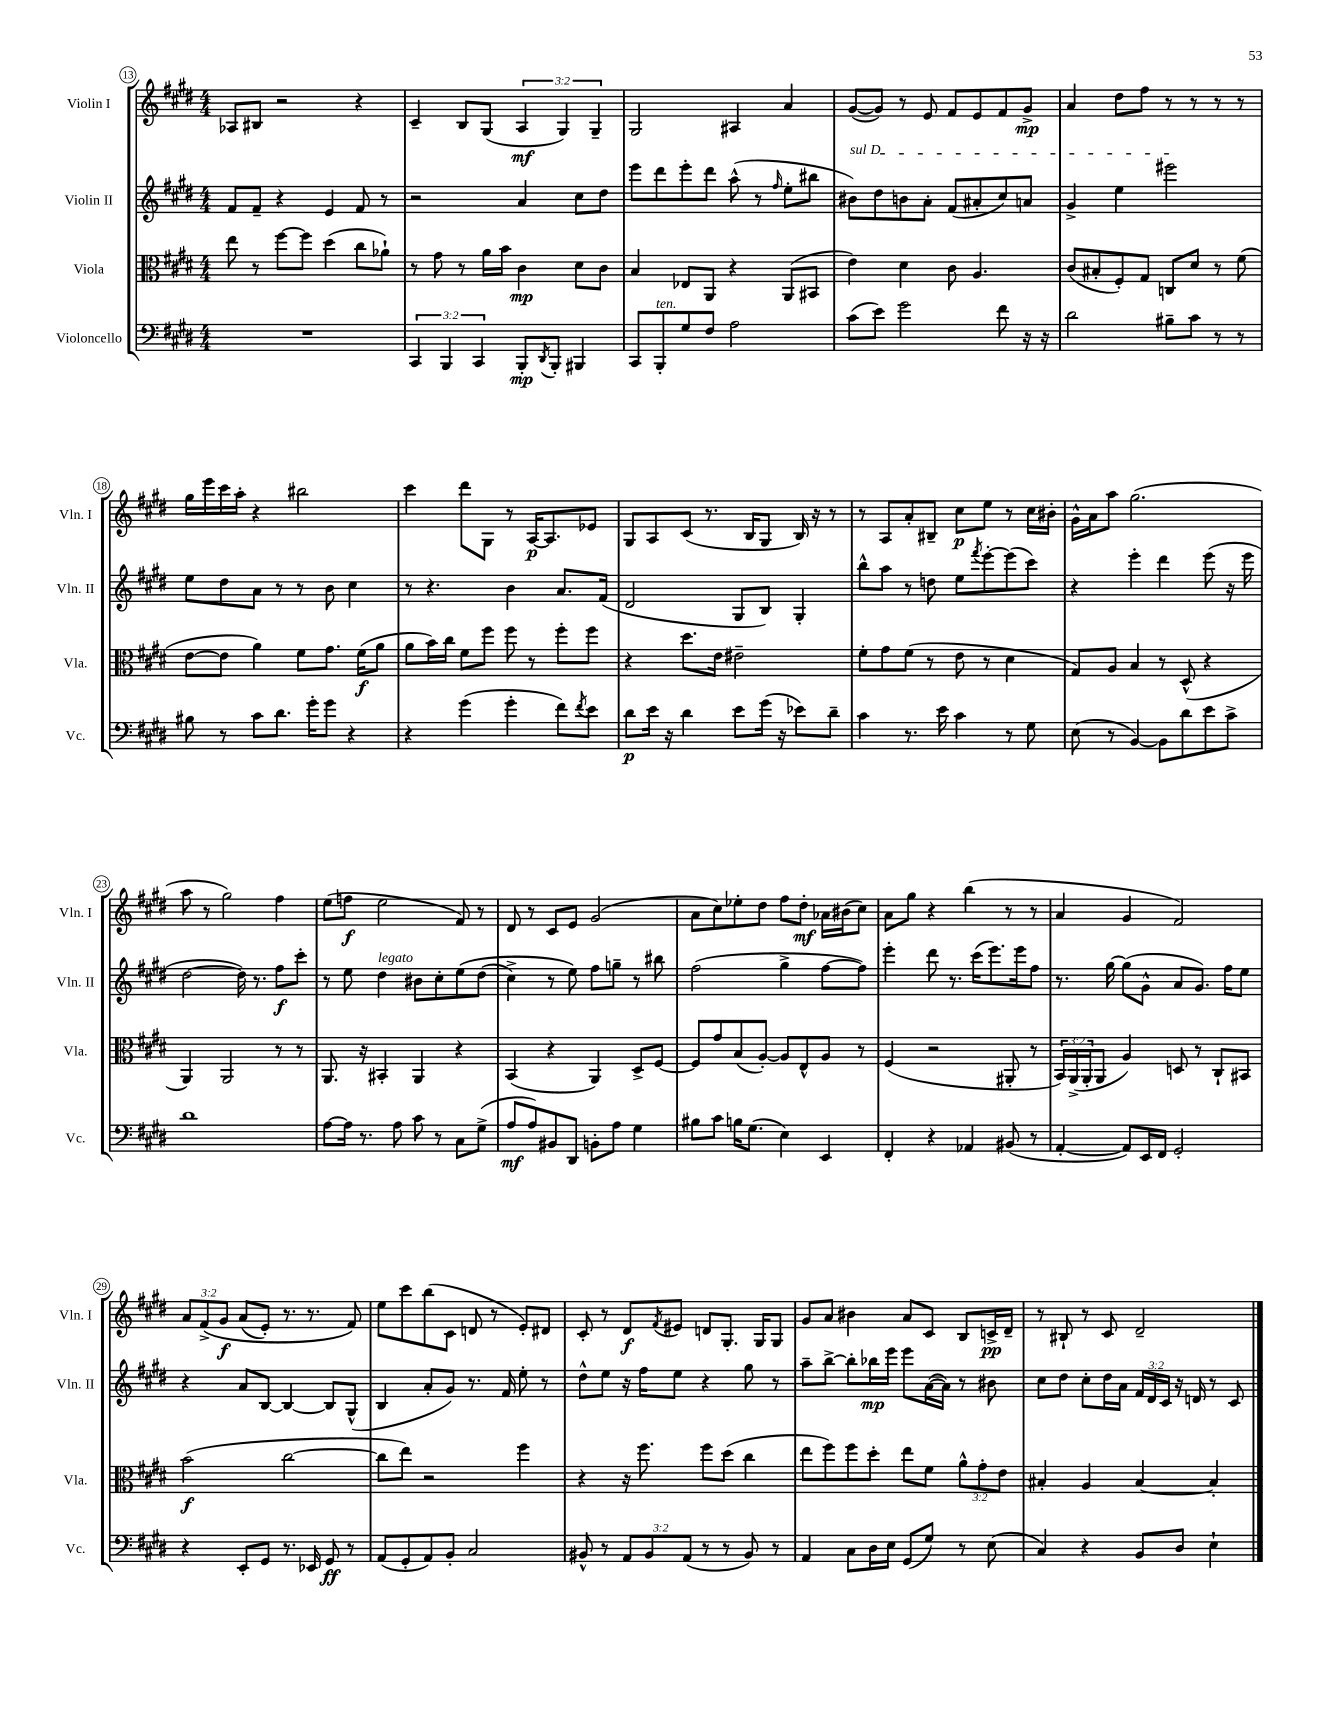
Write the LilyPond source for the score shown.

<<
\new StaffGroup <<
\new Staff = "s0" \with { instrumentName = "Violin I" shortInstrumentName = "Vln. I" } {
    \clef treble \key e \major \numericTimeSignature \time 4/4 \override Staff.TupletNumber.text = #tuplet-number::calc-fraction-text
    aes8 bis8 r2 r4 |
    cis'4-- b8 gis8( \tuplet 3/2 { a4\mf gis4) gis4-- } |
    gis2 ais4 a'4 |
    gis'8~( gis'8) r8 e'8 fis'8 e'8 fis'8 gis'8->\mp |
    a'4 dis''8 fis''8 r8 r8 r8 r8 |
    gis''16 e'''16 cis'''16 a''16-. r4 bis''2 |
    cis'''4 dis'''8 gis8 r8 a16~\p a8. ees'8 |
    gis8 a8 cis'8( r8. b16 gis8 b16) r16 r8 |
    r8 a8 a'8-. bis8-- cis''8\p e''8 r8 cis''16 bis'16-. |
    gis'16-^ a'16 a''8 gis''2.( |
    a''8 r8 gis''2) fis''4 |
    e''8( f''8\f e''2 fis'8) r8 |
    dis'8 r8 cis'8 e'8 gis'2( |
    a'8 cis''8) ees''8-. dis''8 fis''8 dis''8-.\mf aes'16 bis'16( cis''8) |
    a'8 gis''8 r4 b''4( r8 r8 |
    a'4 gis'4 fis'2) |
    \tuplet 3/2 { a'8 fis'8->\( gis'8\f } a'8( e'8-.) r8. r8. fis'8\) |
    e''8 cis'''8 b''8( cis'8 d'8 r8 e'8-.) dis'8 |
    cis'8-. r8 dis'8\f \acciaccatura { fis'8 } eis'8 d'8 gis8.-. gis16 gis8 |
    gis'8 a'8 bis'4 a'8 cis'8 b8 c'16->\pp dis'16-- |
    r8 bis8-! r8 cis'8 dis'2-- \bar "|." |
}
\new Staff = "s1" \with { instrumentName = "Violin II" shortInstrumentName = "Vln. II" } {
    \clef treble \key e \major \numericTimeSignature \time 4/4 \override Staff.TupletNumber.text = #tuplet-number::calc-fraction-text
    fis'8 fis'8-- r4 e'4 fis'8 r8 |
    r2 a'4 cis''8 dis''8 |
    e'''8 dis'''8 e'''8-. dis'''8 a''8-^( r8 \grace { fis''16 } e''8-. bis''8 |
    \once \override TextSpanner.bound-details.left.text = \markup { \italic "sul D" } bis'8\startTextSpan) dis''8 b'8 a'8-. fis'8( ais'8-. cis''8) a'8 |
    gis'4-> e''4 eis'''2\stopTextSpan |
    e''8 dis''8 a'8 r8 r8 b'8 cis''4 |
    r8 r4. b'4 a'8. fis'16( |
    dis'2 gis8 b8) gis4-. |
    b''8-^ a''8 r8 d''8 e''8 \acciaccatura { fis'''8 } e'''8~-. e'''8( cis'''8) |
    r4 e'''4-. dis'''4 e'''8( r16 e'''16 |
    dis''2~ dis''16) r8. fis''8\f cis'''8-. |
    r8 e''8 dis''4^\markup { \italic "legato" } bis'8 cis''8-. e''8\( dis''8( |
    cis''4->) r8 e''8\) fis''8 g''8-- r8 bis''8 |
    fis''2( gis''4-> fis''8~ fis''8) |
    e'''4-. dis'''8 r8. cis'''16( e'''8.) e'''16 fis''8 |
    r8. gis''16~ gis''8( gis'8-^ a'8 gis'8.) fis''16 e''8 |
    r4 a'8 b8~ b4~ b8 gis8-^( |
    b4 a'8-. gis'8) r8. fis'16 e''8-. r8 |
    dis''8-^ e''8 r16 fis''16 e''8 r4 gis''8 r8 |
    a''8-- b''8~-> b''8-. bes''16\mp e'''16 e'''8 a'16~( a'16) r8 bis'8 |
    cis''8 dis''8 cis''8-. dis''16 a'16 \tuplet 3/2 { fis'16 dis'16 cis'16 } r16 d'16 r8 cis'8 \bar "|." |
}
\new Staff = "s2" \with { instrumentName = "Viola" shortInstrumentName = "Vla." } {
    \clef alto \key e \major \numericTimeSignature \time 4/4 \override Staff.TupletNumber.text = #tuplet-number::calc-fraction-text
    e''8 r8 fis''8~ fis''8 dis''4( cis''8 aes'8-!) |
    r8 gis'8 r8 a'16 b'16 cis'4\mp dis'8 cis'8 |
    b4 ees8 a,8 r4 a,8( bis,8 |
    e'4) dis'4 cis'8 a4. |
    cis'8( bis8-. fis8-.) gis8 c8 dis'8 r8 fis'8( |
    e'8~ e'8 a'4) fis'8 gis'8. fis'16\f( a'8 |
    a'8 b'16) cis''16 fis'8 fis''8 fis''8 r8 fis''8-. fis''8 |
    r4 dis''8. e'16 eis'2-- |
    fis'8-. gis'8 fis'8( r8 e'8 r8 dis'4 |
    gis8) a8 b4 r8 dis8-^( r4 |
    a,4) a,2 r8 r8 |
    a,8. r16 bis,4-. a,4 r4 |
    b,4( r4 a,4) dis8-> fis8~ |
    fis8 gis'8 b8( a8~-.) a8 e8-^ a8 r8 |
    fis4( r2 ais,8-. r8 |
    \tuplet 3/2 { b,16) a,16->( a,16-. } a,8 a4) d8 r8 cis8-! bis,8 |
    b'2\f( cis''2~ |
    cis''8 e''8) r2 fis''4 |
    r4 r16 fis''8. fis''8 dis''8( cis''4 |
    e''8 fis''8) fis''8 dis''8-. e''8 fis'8 \tuplet 3/2 { a'8-^ gis'8-. e'8 } |
    bis4-. a4 bis4~ bis4-. \bar "|." |
}
\new Staff = "s3" \with { instrumentName = "Violoncello" shortInstrumentName = "Vc." } {
    \clef bass \key e \major \numericTimeSignature \time 4/4 \override Staff.TupletNumber.text = #tuplet-number::calc-fraction-text
    R1 |
    \tuplet 3/2 { cis,4 b,,4 cis,4 } b,,8-.\mp \acciaccatura { dis,8 } b,,8-. bis,,4 |
    cis,8 b,,8-.^\markup { \italic "ten." } gis8 fis8 a2 |
    cis'8( e'8) gis'2 fis'8 r16 r16 |
    dis'2 bis8-- cis'8 r8 r8 |
    bis8 r8 cis'8 dis'8. gis'16-. gis'8 r4 |
    r4 gis'4( gis'4-. fis'8) \acciaccatura { fis'8 } e'8 |
    dis'8\p e'16 r16 dis'4 e'8 gis'16( r16 ees'8) dis'8-- |
    cis'4 r8. e'16 cis'4 r8 gis8 |
    e8( r8 b,4~) b,8 dis'8 e'8 cis'8-> |
    dis'1 |
    a8~ a16 r8. a8 cis'8 r8 cis8 gis8->( |
    a8\mf a8) bis,8 dis,8 b,8-. a8 gis4 |
    bis8 cis'8 b16 gis8.( e4) e,4 |
    fis,4-. r4 aes,4 bis,8( r8 |
    a,4~-. a,8) e,16 fis,16 gis,2-. |
    r4 e,8-. gis,8 r8. ees,16 gis,8\ff r8 |
    a,8( gis,8-. a,8) b,8-. cis2 |
    bis,8-^ r8 \tuplet 3/2 { a,8 bis,8 a,8( } r8 r8 bis,8) r8 |
    a,4 cis8 dis16 e16 gis,8( gis8) r8 e8( |
    cis4) r4 b,8 dis8 e4-! \bar "|." |
}
>>
>>
\layout { \context { \Score currentBarNumber = #13 \override BarNumber.stencil = #(make-stencil-circler 0.1 0.3 ly:text-interface::print) } }
